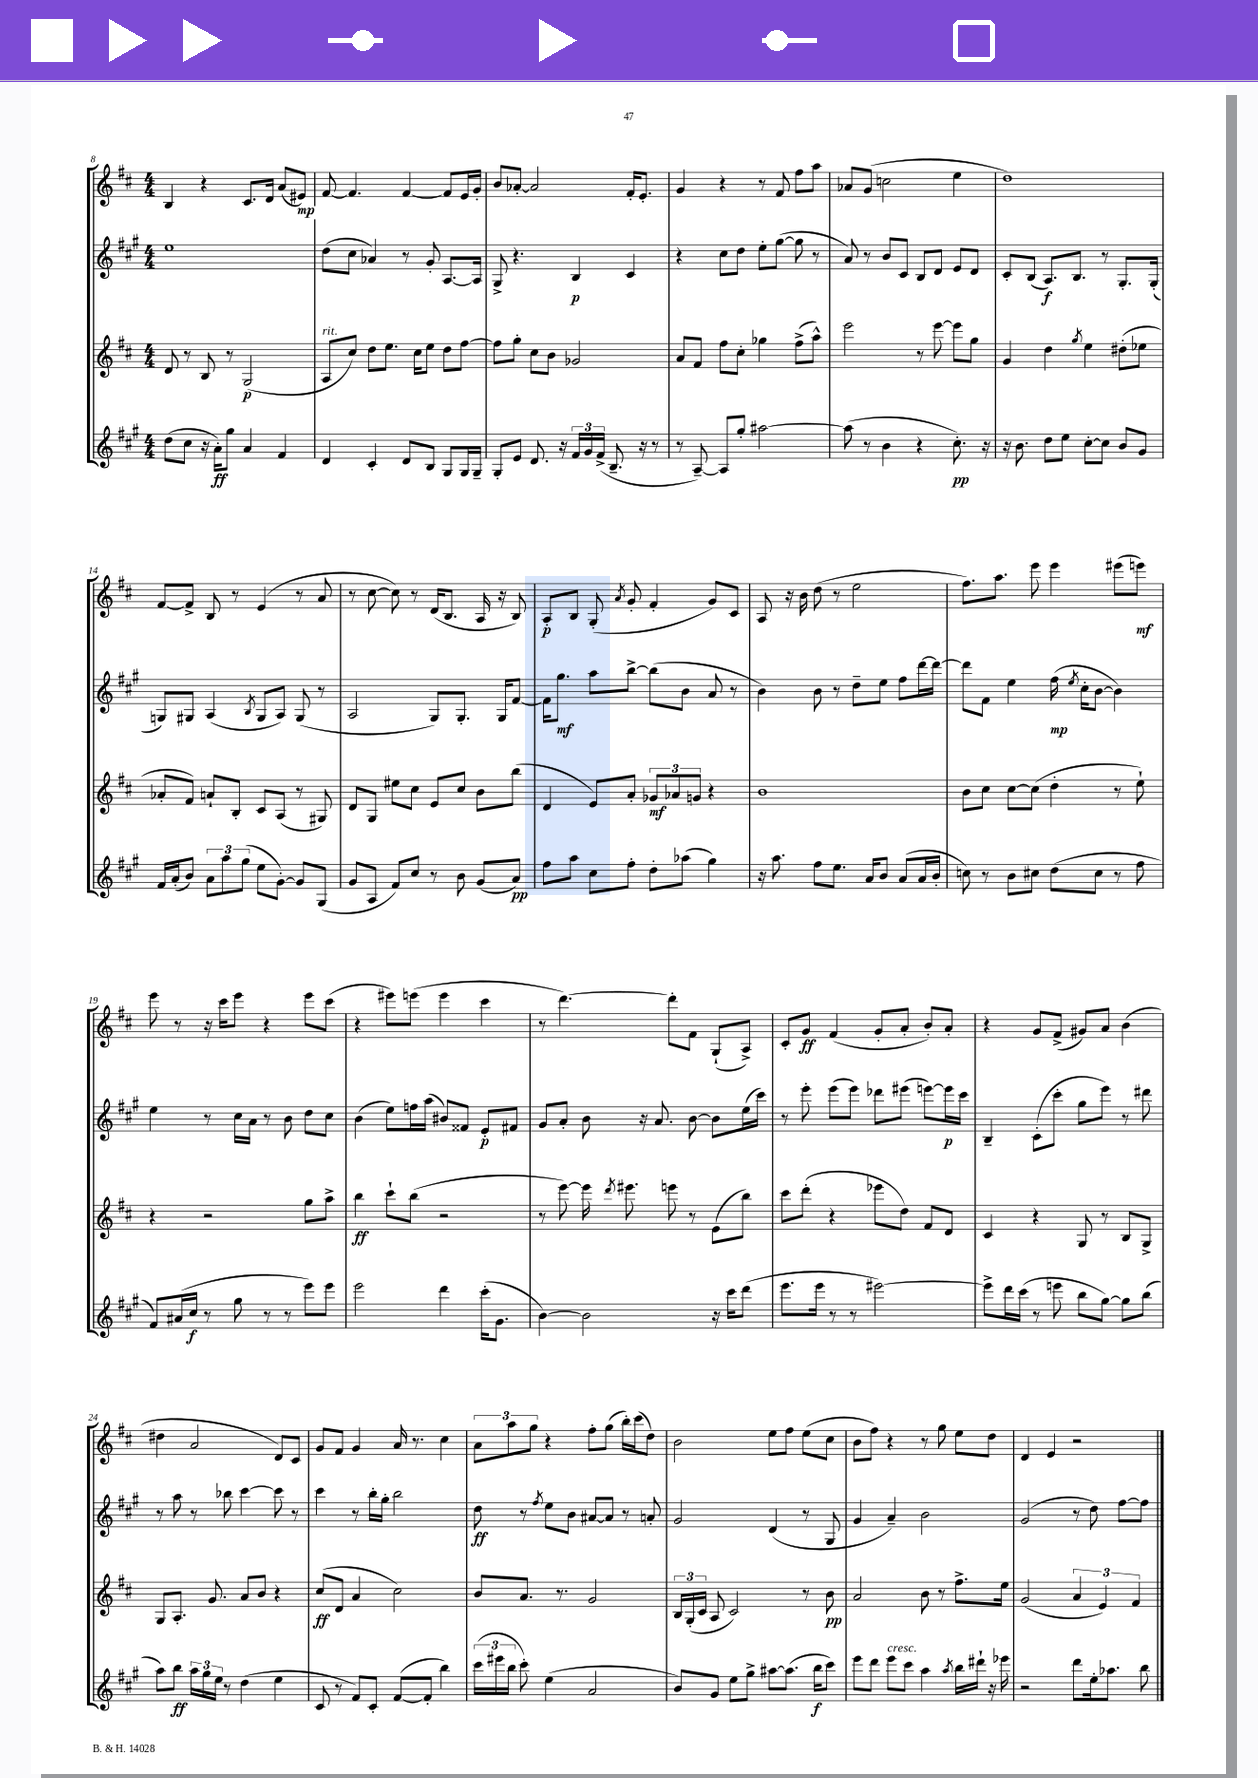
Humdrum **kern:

**kern	**kern	**kern	**kern
*staff4	*staff3	*staff2	*staff1
*clefG2	*clefG2	*clefG2	*clefG2
*k[f#c#g#]	*k[f#c#]	*k[f#c#g#]	*k[f#c#]
*M4/4	*M4/4	*M4/4	*M4/4
(8dd	8d	1ee	4B
8cc#	8r	.	.
16r	8B	.	4r
16a')	.	.	.
8gg#	8r	.	.
4a	(2G	.	8.c#
.	.	.	16d
4f#	.	.	(8a
.	.	.	8e#)
=	=	=	=
4d	8A	(8dd	[8f#
.	8cc#)	8cc#	4.f#]
4c#'	8dd	4a-)	.
.	8.ee	.	.
8d	.	8r	[4f#
.	16cc#	.	.
8B	8ee	8g#'	.
8G#	8dd	[8.A	8f#]
16G#	[8ff#	.	16e
16G#~	.	16A]	16g'
=	=	=	=
8G#'	8ff#]	8G#^	8b
8e	8gg'	4.r	[8a-'
8.d	8cc#	.	2a-]
.	8b	.	.
16r	.	.	.
24f#	2g-	4B	.
24g#	.	.	.
(24f#^	.	.	.
8.B~	.	.	.
.	.	4c#	16f#'
16r	.	.	8.e'
8r	.	.	.
=	=	=	=
8r	8a	4r	4g
[8A~)	8f#	.	.
8A]	8ff#	8cc#	4r
8gg#'	8cc#'	8dd	.
[2aa#	4gg-	8ee'	8r
.	.	([8gg#	8f#
.	(8ff#^	8gg#]	8ff#
.	8aa^^)	8r	8aa
=	=	=	=
(8aa#]	2eee	8a)	8a-
8r	.	8r	(8g
4b	.	8b	2cc
.	.	8c#	.
4r	8r	8B	.
.	[8eee	8d	.
8.cc#')	8eee]	8e	4ee
.	8gg	8d	.
16r	.	.	.
=	=	=	=
16r	4g	8c#'	1dd)
8.b	.	.	.
.	.	(8B	.
8dd	4dd	8.A)	.
8ee	.	.	.
.	.	8.B	.
.	8qgg	.	.
[8cc#'	4ee	.	.
8cc#]	.	8r	.
8b	(8dd#'	8.G#'	.
8g#	8ee-	.	.
.	.	(16G#'	.
=	=	=	=
16f#	8a-'	8G)	[8f#
(16a'	.	.	.
8b)	8f#)	8G#	8f#^]
12a	8a`	(4A	8B
12aa	.	.	.
.	8B'	.	8r
(12gg#	.	.	.
.	.	8qB	.
8ee	8c#	8G#	(4e
[8g#')	(8A	8A)	.
8g#]	8r	(8G#	8r
(8G#	8G#)	8r	8a
=	=	=	=
8g#	8d	2A	8r
8A	8G	.	[8cc#
8f#)	8ee#	.	8cc#])
8cc#	8cc#	.	8r
8r	8e	8G#)	(16d
.	.	.	8.B
8b	8cc#	8.G#'	.
(8g#	8b	.	16A
.	.	16G#	16r
8a)	(8bb	[8f#	8B)
=	=	=	=
8ff#	4d	16f#]	8A'
.	.	8.gg#	.
8aa	.	.	8B
8cc#	8e)	8aa	(8G'
.	.	.	8qa
8ff#'	8a'	[8bb^	8g'
8dd'	12g-	(8bb]	4f#'
.	12a-	.	.
(8aa-	.	8b	.
.	12g	.	.
4gg#)	4r	8a	8g)
.	.	8r	8c#
=	=	=	=
16r	1b	4b)	8A
8.aa	.	.	.
.	.	.	16r
.	.	.	16b
8ff#	.	8b	(8dd
8.ee	.	8r	8r
.	.	8dd~	2ee
16a	.	.	.
8b	.	8ee	.
(8a	.	8ff#	.
16a	.	[16ddd	.
16b'	.	16ddd_	.
=	=	=	=
8cc)	8b	8ddd]	8.ff#)
8r	8cc#	8f#	.
.	.	.	8.aa
8b	[8cc#	4ee	.
8cc#	(8cc#]	.	8eee
(8dd	4dd'	(16ff#	4eee
.	.	8qee	.
.	.	16cc#'	.
8cc#	.	[8b	.
8r	8r	4b])	(8eee#
8ff#	8ee`)	.	8eee)
=	=	=	=
8f#)	4r	4ee	8eee
(16a#	.	.	8r
16cc#	.	.	.
8r	2r	8r	16r
.	.	.	16ccc#
8gg#	.	16cc#	8eee
.	.	16a	.
8r	.	8r	4r
8r	.	8b	.
8eee)	8gg	8dd	8eee
8eee	8aa^	8cc#	(8ccc#
=	=	=	=
2eee	4bb	(4b	4r
.	8ccc#`	8ee)	8eee#)
.	(8bb	16ff	(8eee
.	.	(16aa	.
4ddd	2r	8b#)	4eee
.	.	8f##	.
(16ccc#'	.	8e'	4ccc#
8.g#	.	.	.
.	.	8f#	.
=	=	=	=
[4b)	8r	8g#	8r
.	[8eee)	8a'	[4.ddd)
2b]	16eee]	8b	.
.	8qddd	.	.
.	8.eee#	.	.
.	.	16r	.
.	.	8.a	.
.	8eee	.	8ddd']
.	8r	[8b	8f#
16r	(8e	8b]	(8G`
16ccc#	.	.	.
(8ddd	8bb)	(16ee	8A^)
.	.	16ccc#)	.
=	=	=	=
8.eee	8ccc#	8r	8c#'
.	(8ddd'	8eee'	8g
16eee	.	.	.
8r	4r	(8eee	(4f#
8r	.	8eee)	.
[2eee#)	8eee-	8ddd-	8g'
.	8dd)	(8eee#	8a'
.	8f#	[8eee)	8b')
.	8d	16eee]	8a'
.	.	16ccc#	.
=	=	=	=
8eee#^]	4c#	4B~	4r
16ddd	.	.	.
(16ccc#	.	.	.
8r	4r	(8c#'	8g
8eee	.	8ccc#'	(8f#^
8bb	8G	8gg#	8g#)
[8gg#)	8r	8eee)	8a
8gg#]	8B	8r	(4b
(8bb	8G^	8ddd#	.
=	=	=	=
8aa)	8G	8r	4dd#
8bb	8.A'	8aa	.
24aa	.	8r	2a
24gg#	.	.	.
.	8.g	.	.
24ee	.	.	.
8r	.	8bb-	.
(4dd	8a	[4ccc#	.
.	8b	.	.
4ee	4r	8ccc#]	8d)
.	.	8r	8c#
=	=	=	=
8c#	(8cc#	4ccc#	8g
8r	8d	.	8f#
8f#)	4a	8r	4g
8c#'	.	16bb'	.
.	.	16gg#'	.
([8f#	2cc#)	2bb	16a
.	.	.	8.r
8f#']	.	.	.
4bb)	.	.	4cc#
=	=	=	=
(24ccc#	8b	8dd	12a
24eee#	.	.	.
24bb	.	.	12aa
8ccc#')	8.a	8r	.
.	.	.	12gg
.	.	8qff#	.
(4ee	.	8ee	4r
.	8.r	.	.
.	.	8b	.
2a	2g	[8a#	8ff#'
.	.	8a#]	(8gg
.	.	8r	16bb')
.	.	.	(16ccc#
.	.	8a'	8dd)
=	=	=	=
8b)	24B	2g#	2b
.	(24G'	.	.
.	24c#	.	.
8g#	8A	.	.
8ee	2c#)	.	.
8gg#^	.	.	.
[8aa#	.	(4d	8ee
(8.aa#]	.	.	8ff#
.	8r	8r	(8ee
16bb	.	.	.
8ccc#)	8b	8G#	8cc#
=	=	=	=
8eee	2a	4g#	8b
8ddd	.	.	8ff#)
8eee	.	4a~)	4r
8ccc#	.	.	.
4aa	8b	2b	8r
.	8r	.	8gg
8qaa	.	.	.
16bb	8.ff#^	.	8ee
16ddd#`	.	.	.
16r	.	.	8dd
16eee-	16ee	.	.
=	=	=	=
2r	(2g	(2g#	4d
.	.	.	4e
8ddd	6a	8r	2r
16ee'	.	8dd)	.
.	6e)	.	.
8.aa-	.	.	.
.	.	[8ff#	.
.	6f#	.	.
8bb	.	8ff#]	.
==	==	==	==
*-	*-	*-	*-
